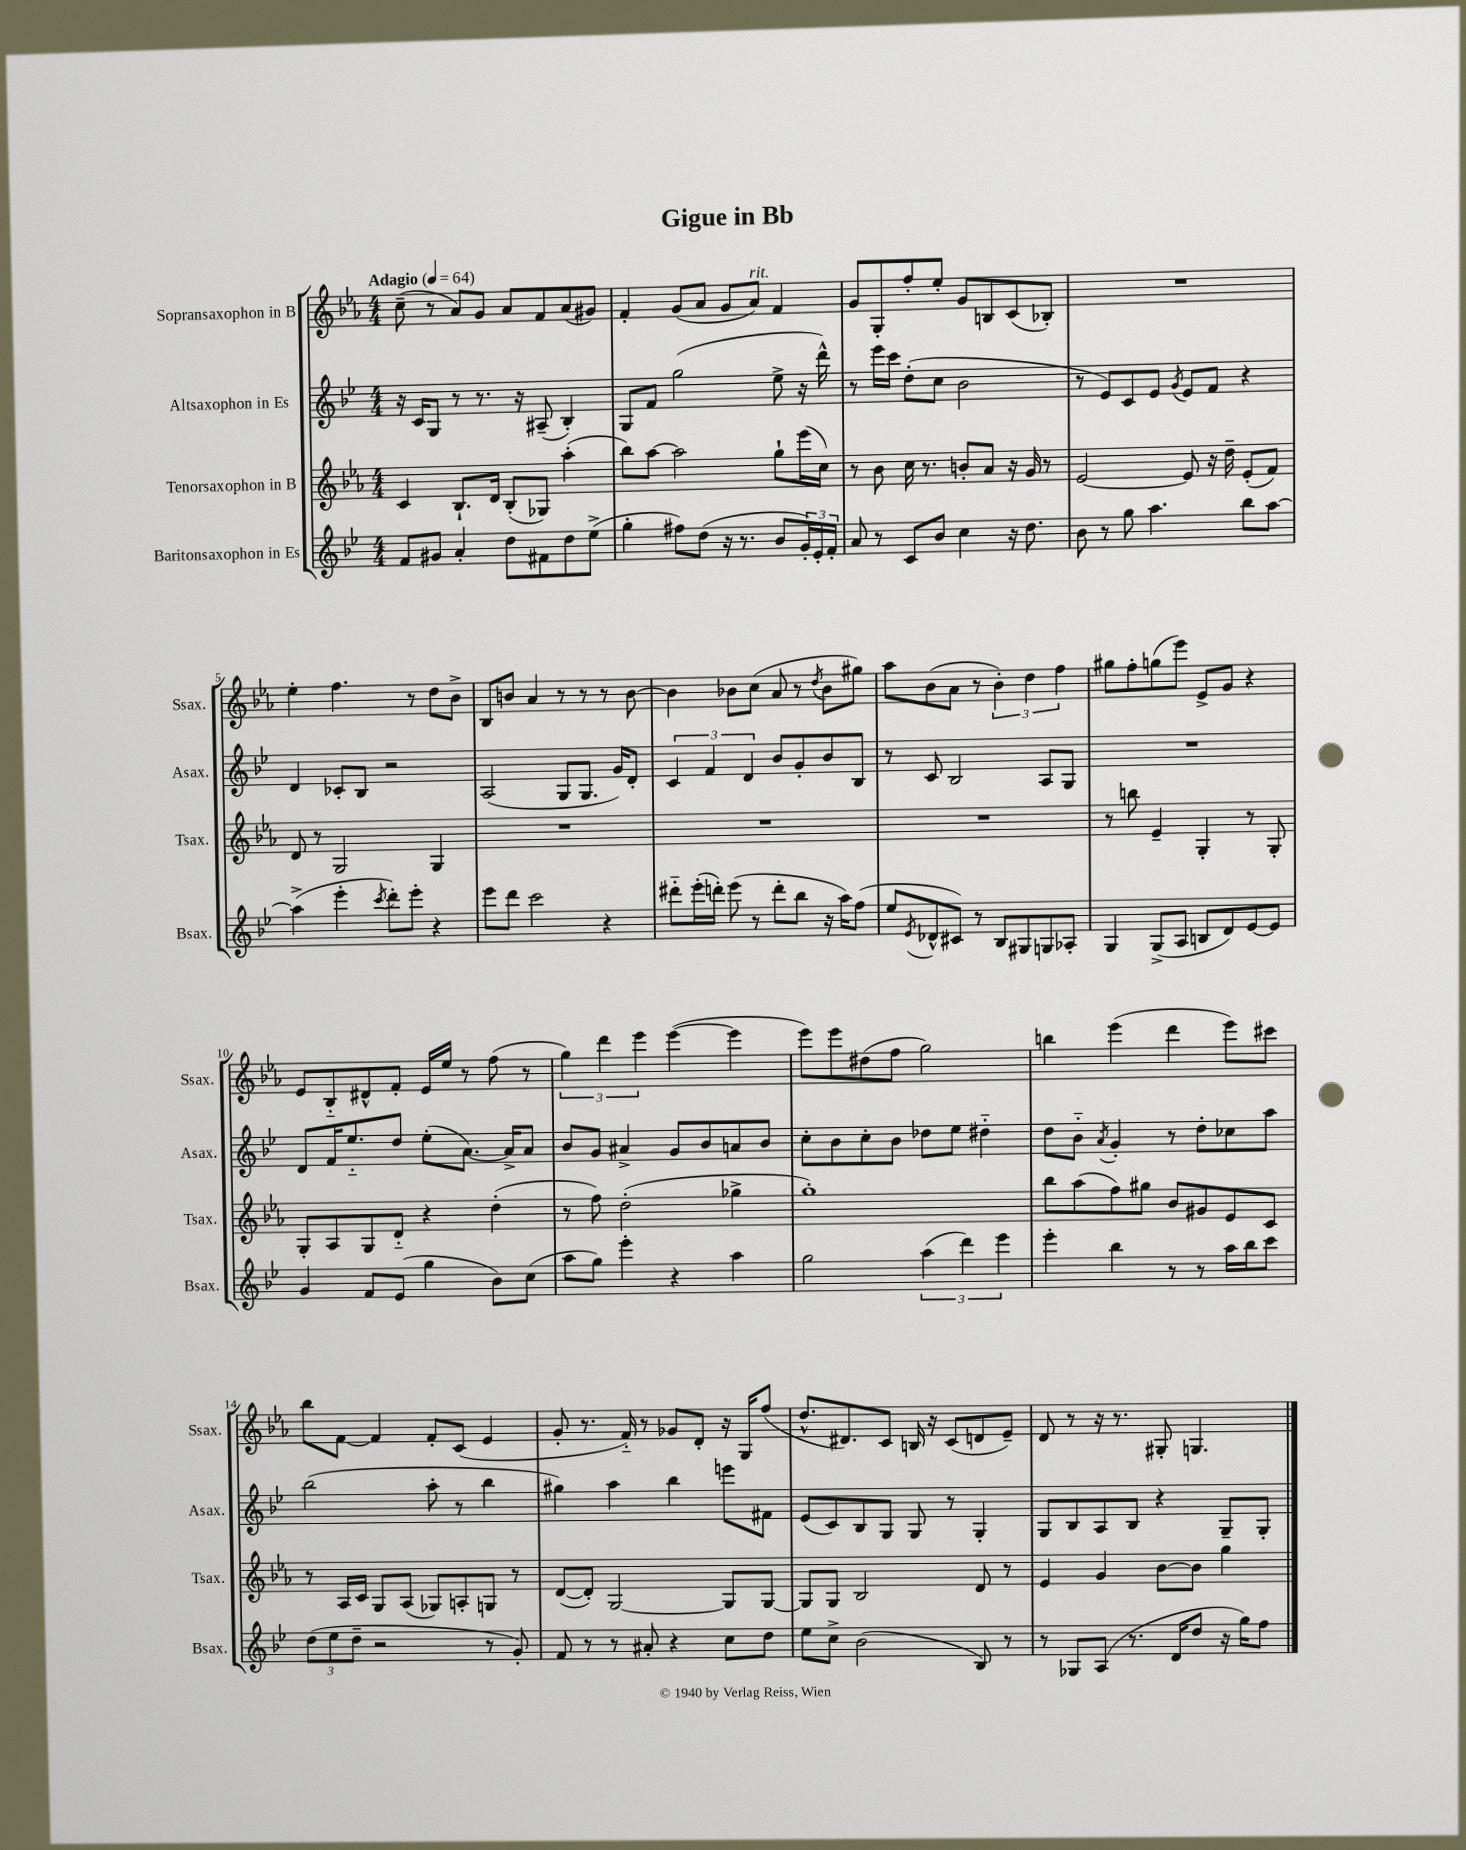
\header { title = "Gigue in Bb" }
<<
\new StaffGroup <<
\new Staff = "s0" \with { instrumentName = "Sopransaxophon in B" shortInstrumentName = "Ssax." } {
    \clef treble \key ees \major \numericTimeSignature \time 4/4 \tempo "Adagio" 4 = 64
    c''8--( r8 aes'8) g'8 aes'8 f'8 aes'8( gis'8) |
    f'4-. g'8( aes'8 g'8 aes'8^\markup { \italic "rit." }) f'4 |
    g'8 g8-. f''8-. ees''8-. g'8 b8 c'8( bes8-.) |
    R1 |
    ees''4-. f''4. r8 d''8 bes'8-> |
    bes8 b'8 aes'4 r8 r8 r8 b'8~ |
    b'4 bes'8 c''8( aes'8 r8 \acciaccatura { d''8 } bes'8 gis''8) |
    aes''8 bes'8( aes'8 r8 \tuplet 3/2 { bes'4-.) d''4 f''4 } |
    gis''8 f''8-. g''8( ees'''8) ees'8-> g'8 r4 |
    ees'8 bes8-_ dis'8-^ f'8-. ees'16 ees''16 r8 f''8( r8 |
    \tuplet 3/2 { g''4) d'''4 ees'''4 } ees'''4~( ees'''4 |
    ees'''8) ees'''8 dis''8( f''8 g''2) |
    b''4 ees'''4( d'''4 ees'''8) cis'''8 |
    bes''8 f'8~ f'4 f'8-. c'8( ees'4 |
    g'8-. r8. f'16-_) r8 ges'8 d'8-. r16 g16 f''8( |
    d''8.-^ dis'8.) c'8 b16 r16 c'8( d'8 ees'8--) |
    d'8 r8 r16 r8. gis8-. g4. \bar "|." |
}
\new Staff = "s1" \with { instrumentName = "Altsaxophon in Es" shortInstrumentName = "Asax." } {
    \clef treble \key bes \major \numericTimeSignature \time 4/4
    r16 c'16 g8 r8 r8. r16 ais8--( bes4-.) |
    g8 f'8 g''2( ees''8-> r16 d'''16-^) |
    r8 ees'''16 c'''16 d''8-.( c''8 bes'2 |
    r8 ees'8) c'8 ees'8 \acciaccatura { g'8 } ees'8 f'8 r4 |
    d'4 ces'8-. bes8 r2 |
    a2( g8 g8. g'16) d'8-. |
    \tuplet 3/2 { c'4 f'4 d'4 } bes'8 g'8-. bes'8 bes8 |
    r8 c'8 bes2 a8 g8 |
    R1 |
    d'8 f'16 ees''8.-_ d''8 ees''8-.( a'8.~) a'16-> a'8 |
    bes'8 g'8 ais'4-> g'8 bes'8 a'8 bes'8 |
    c''8-. bes'8 c''8-. bes'8 des''8 ees''8 dis''4-_ |
    d''8 bes'8-_ \acciaccatura { a'8 } g'4-. r8 d''8-. ces''8 a''8 |
    bes''2( a''8-. r8 bes''4 |
    gis''4) a''4 bes''4 e'''8 fis'8 |
    ees'8( c'8) bes8 g8 g8 r8 g4-. |
    g8 bes8 a8 bes8 r4 g8-- g8-. \bar "|." |
}
\new Staff = "s2" \with { instrumentName = "Tenorsaxophon in B" shortInstrumentName = "Tsax." } {
    \clef treble \key ees \major \numericTimeSignature \time 4/4
    c'4 bes8.-! d'16 bes8-.( ges8) aes''4-.( |
    bes''8) aes''8~ aes''2 g''8-! ees'''16( c''16) |
    r8 bes'8 c''16 r8. b'8-. aes'8 r16 g'16 r8 |
    ees'2~ ees'8 r16 d''16-- ees'8-.( f'8) |
    d'8 r8 g2 g4 |
    R1 |
    R1 |
    R1 |
    r8 b''8 ees'4-- g4-. r8 g8-. |
    g8-. aes8 g8 d'8-_ r4 d''4-.( |
    r8 f''8) d''2-.( ges''4-> |
    g''1-.) |
    bes''8 aes''8( f''8) gis''8 bes'8 gis'8 ees'8 c'8 |
    r8 aes16 c'16 g8 aes8( ges8) a8-. g8 r8 |
    d'8~( d'8-.) g2~ g8 g8~ |
    g8 g8 bes2 d'8 r8 |
    ees'4 g'4 bes'8~ bes'8 g''4 \bar "|." |
}
\new Staff = "s3" \with { instrumentName = "Baritonsaxophon in Es" shortInstrumentName = "Bsax." } {
    \clef treble \key bes \major \numericTimeSignature \time 4/4
    f'8 gis'8 a'4-. d''8 fis'8 d''8 ees''8->( |
    g''4-. fis''8) d''8( r16 r8. bes'8 \tuplet 3/2 { g'16-.) ees'16-. f'16-. } |
    a'8 r8 c'8 bes'8 c''4 r16 d''8. |
    bes'8 r8 g''8 a''4. bes''8 a''8~ |
    a''4->( ees'''4-. \acciaccatura { c'''8 } d'''8-.) ees'''8-. r4 |
    ees'''8 d'''8 c'''2 r4 |
    dis'''8-_ ees'''16-.( d'''16-.) ees'''8( r8 d'''8-. bes''8 r16 a''16) f''8( |
    ees''8 \acciaccatura { ees'8 } des'8-^ cis'8) r8 bes8 gis8 g8 aes8-. |
    g4 g8->( a8 b8 d'8) ees'8~ ees'8 |
    g'4 f'8 ees'8( g''4 bes'8) c''8( |
    a''8 g''8) ees'''4-. r4 a''4 |
    g''2 \tuplet 3/2 { a''4( d'''4) ees'''4 } |
    ees'''4-. bes''4 r8 r8 a''16 bes''16 c'''8 |
    \tuplet 3/2 { d''8( ees''8 d''8-- } r2 r8 g'8-.) |
    f'8 r8 r8 ais'8-. r4 c''8 d''8 |
    ees''8 c''8-> bes'2( bes8) r8 |
    r8 ges8 a8( r8. d'16 d''8 r16 g''16) f''8 \bar "|." |
}
>>
>>
